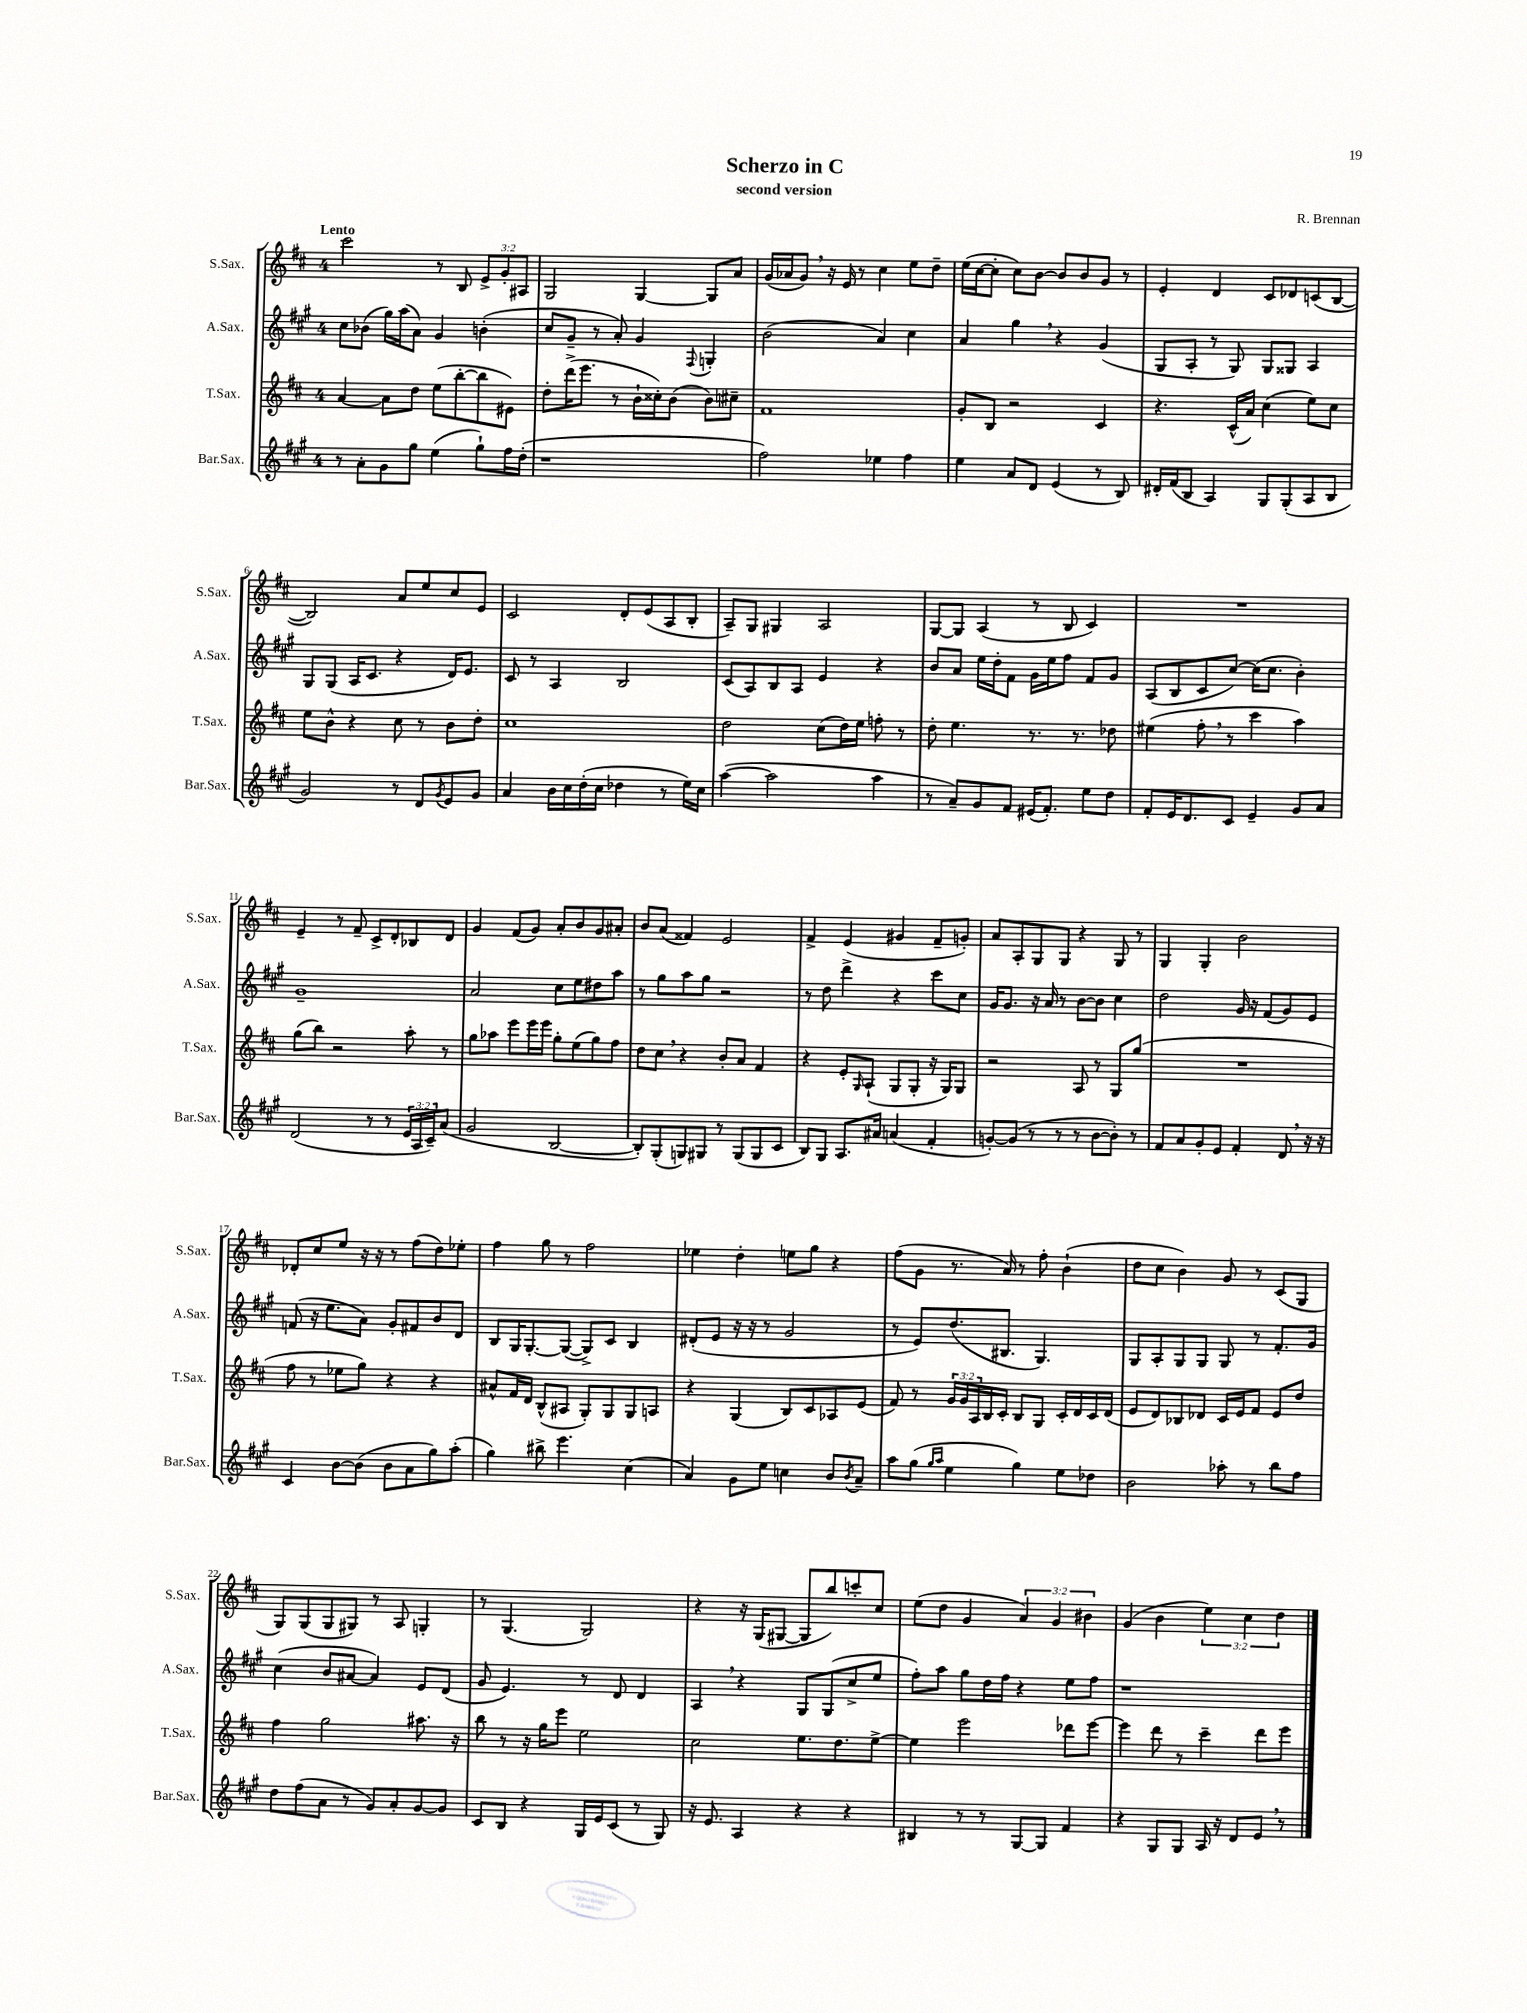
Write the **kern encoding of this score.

**kern	**kern	**kern	**kern
*staff4	*staff3	*staff2	*staff1
*clefG2	*clefG2	*clefG2	*clefG2
*k[f#c#g#]	*k[f#c#]	*k[f#c#g#]	*k[f#c#]
*M4/4	*M4/4	*M4/4	*M4/4
8r	[4a	8cc#	2ccc#
8a'	.	(8b-	.
8g#	8a]	16gg#)	.
.	.	(16aa	.
8gg#	8dd	8a)	.
(4ee	(8ee	4g#	8r
.	[8bb'	.	8B
8gg#`)	8bb]	(4b'	12e^
.	.	.	12g'
16ff#	8e#)	.	.
.	.	.	12A#
(16dd'	.	.	.
=	=	=	=
1r	8dd'	8cc#	2G
.	(16ddd^	8g#~	.
.	8.eee	.	.
.	.	8r	.
.	8r	8a')	.
.	16b`	4g#	[4G
.	16cc##')	.	.
.	(8b	.	.
.	.	8qqF#	.
.	8b)	4G'	8G]
.	8cc#~	.	8a
=	=	=	=
2ff#)	1f#	(2b	(16g
.	.	.	16a-
.	.	.	8g)
.	.	.	16r
.	.	.	16e
.	.	.	8r
4ee-	.	4a)	4cc#
4ff#	.	4cc#	8ee
.	.	.	8dd~
=	=	=	=
4ee	8g'	4a	(16ee
.	.	.	[16cc#
.	8B	.	8cc#']
8a	2r	4gg#	8cc#)
8d	.	.	[8b
(4e	.	4r	8b]
.	.	.	8b
8r	4c#	(4g#	8g
8B)	.	.	8r
=	=	=	=
16d#'	4.r	8G#	4e'
(16f#	.	.	.
8B	.	8A'	.
4A)	.	8r	4d
.	(16c#^^	8G#)	.
.	16a)	.	.
8G#	(4cc#	8G#	8c#
(8G#'	.	8G##	8d-
8A	8ee)	4A	(8c
8B	8cc#	.	[8B
=	=	=	=
2g#)	8ee	8G#	2B])
.	8b^^	(8G#	.
.	4r	16A	.
.	.	8.c#	.
8r	8cc#	4r	8a
8d	8r	.	8ee
8qg#	.	.	.
8e	8b	16d)	8cc#
.	.	8.e	.
8g#	8dd'	.	8e
=	=	=	=
4a	1cc#	8c#	2c#
.	.	8r	.
16b	.	4A	.
16cc#	.	.	.
(16dd'	.	.	.
16cc#	.	.	.
4dd-	.	2B	8d'
.	.	.	(8e
8r	.	.	8A
16ee)	.	.	8B'
16cc#	.	.	.
=	=	=	=
([4aa	2dd	(8c#	8A~)
.	.	8A)	8G
2aa]	.	8B	4G#
.	.	8A	.
.	(8cc#	4e	2A
.	16dd)	.	.
.	16ee	.	.
4aa	8ff'	4r	.
.	8r	.	.
=	=	=	=
8r	8dd'	8b	[8G
8a~)	4.ee	8a	8G]
8g#	.	16ee	(4A
.	.	16dd'	.
8f#	.	8f#	.
(16e#	8.r	16g#	8r
8.f#')	.	16ee	.
.	.	8ff#	8B
.	8.r	.	.
8ee	.	8f#	4c#)
8dd	8dd-	8g#	.
=	=	=	=
8f#'	(4ee#	(8A	1r
16e	.	8B	.
8.d	.	.	.
.	8ff#'	8c#	.
8c#	8r	[8cc#)	.
4e~	4ccc#	(16cc#]	.
.	.	8.cc#	.
8g#	4aa)	4b')	.
8a	.	.	.
=	=	=	=
(2d	(8gg	1g#~	4e~
.	8bb)	.	.
.	2r	.	8r
.	.	.	8f#~
8r	.	.	8c#^
8r	.	.	8d'
24e	8aa'	.	8B-
24A	.	.	.
24c#~)	.	.	.
(8a	8r	.	8d
=	=	=	=
2g#	8gg	2a	4g
.	8aa-	.	.
.	8eee	.	(8f#
.	16eee	.	8g)
.	16eee	.	.
[2B	8gg'	8cc#	8a'
.	(8ee	8ee	8b
.	8gg)	8dd#	8g
.	8ff#	8aa	8a#'
=	=	=	=
8B'])	8dd	8r	8b
(8G#'	8cc#	8gg#	(8a
8G)	4r	8aa	4f##)
8G#	.	8gg#	.
8r	8b'	2r	2e
(8G#	8a	.	.
8G#	4f#	.	.
8c#	.	.	.
=	=	=	=
8B)	4r	8r	4f#^
8G#	.	8dd	.
8.A	8e'	4ddd^	(4e
.	16qqG	.	.
.	(8A`	.	.
16a#	.	.	.
(4a	8G	4r	4g#
.	8G'	.	.
4f#'	16r	8ccc#	8f#~
.	16G)	.	.
.	8G	8cc#	8g')
=	=	=	=
[8g')	2r	16g#	8a
.	.	8.g#	.
(8g]	.	.	8A'
8r	.	16r	8G
.	.	16a	.
8r	.	8r	8G
8r	8A	[8b	4r
[8b	8r	8b]	.
8b'])	8G	4cc#	8G
8r	(8gg	.	8r
=	=	=	=
8f#	1r	2dd	4G
8a	.	.	.
8g#'	.	.	4G'
8e	.	.	.
4f#'	.	16g#	2b
.	.	16r	.
.	.	(8f#	.
8d	.	8g#)	.
16r	.	8e	.
16r	.	.	.
=	=	=	=
4c#	8ff#	(8f	8d-'
.	8r	16r	8cc#
.	.	8.ee	.
[8b	8ee-	.	8ee
(8b]	8gg)	8a)	16r
.	.	.	16r
8b	4r	8g#'	8r
8a	.	8f#	(8ff#
8gg#)	4r	8b	8dd)
(8aa'	.	8d	8ee-'
=	=	=	=
4gg#)	8a#^^	8B	4ff#
.	16f#	16G#	.
.	16d	[8.G#'	.
8bb#^	(8B^^	.	8gg
4.eee	8A#	(8G#_	8r
.	8G')	8G#^])	2ff#
.	8G	8c#	.
(4cc#	8G	4B	.
.	8A	.	.
=	=	=	=
4a)	4r	(8d#'	4ee-
.	.	8e	.
8g#	(4G	16r	4dd'
.	.	16r	.
8ee	.	8r	.
4cc	8B)	2g#	8ee
.	8c#	.	8gg
8b	8A-	.	4r
8qb	.	.	.
8a~	(8e	.	.
=	=	=	=
8aa	8f#)	8r	(8ff#
(8gg#	8r	8e)	8g
16qqgg#	.	.	.
16qqaa	.	.	.
4ee	24g	(8.dd	8.r
.	24g	.	.
.	24A	.	.
.	16B	.	.
.	16c#'	8.B#	16a)
4gg#)	8B	.	8r
.	8G	4.G#)	8ff#'
8ee	16c#'	.	(4b`
.	16d	.	.
8dd-	16c#	.	.
.	(16d	.	.
=	=	=	=
2b	8e	8G#	8dd
.	8d)	8A'	8cc#
.	8B-	8G#	4b)
.	8d-	8G#	.
8aa-'	16c#	8G#	8g
.	16e	.	.
8r	8f#	8r	8r
8bb	8e	8.f#'	(8c#
8ff#	8dd	.	8G
.	.	16g#	.
=	=	=	=
8dd	4ff#	(4cc#	8G)
(8ff#	.	.	(8G
8a	2gg	8b	8G
8r	.	[8a#	8G#)
8g#)	.	4a#])	8r
8a'	.	.	8A
[8g#	8.aa#	8e	4G'
8g#]	.	(8d	.
.	16r	.	.
=	=	=	=
8c#	8bb	8g#	8r
8B	8r	4.e)	(4.G
4r	16r	.	.
.	16gg	.	.
.	8eee	.	.
16G#	2ee	8r	2G)
16e	.	.	.
(8c#	.	8d	.
8r	.	4d	.
8G#)	.	.	.
=	=	=	=
16r	2cc#	4A	4r
8.e	.	.	.
4A	.	4r	16r
.	.	.	(16G
.	.	.	[8G#
4r	8.ee	8G#	8G#]
.	.	(8G#	8bb)
.	8.dd	.	.
4r	.	8cc#^	8ccc'
.	[8ee^	8ee	8cc#
=	=	=	=
4B#	4ee]	8ff#')	(8ee
.	.	8aa	8dd
8r	2eee	8gg#	4g
8r	.	16dd	.
.	.	16ff#	.
[8G#	.	4r	6a)
8G#]	.	.	.
.	.	.	6g
4f#	8ddd-	8ee	.
.	.	.	6b#
.	[8eee	8ff#	.
=	=	=	=
4r	4eee]	1r	(4g
8G#	8ddd	.	4b
8G#	8r	.	.
16A	4ccc#~	.	6ee)
16r	.	.	.
8d	.	.	.
.	.	.	6cc#
8e	8ddd	.	.
.	.	.	6dd
8r	8eee	.	.
==	==	==	==
*-	*-	*-	*-
